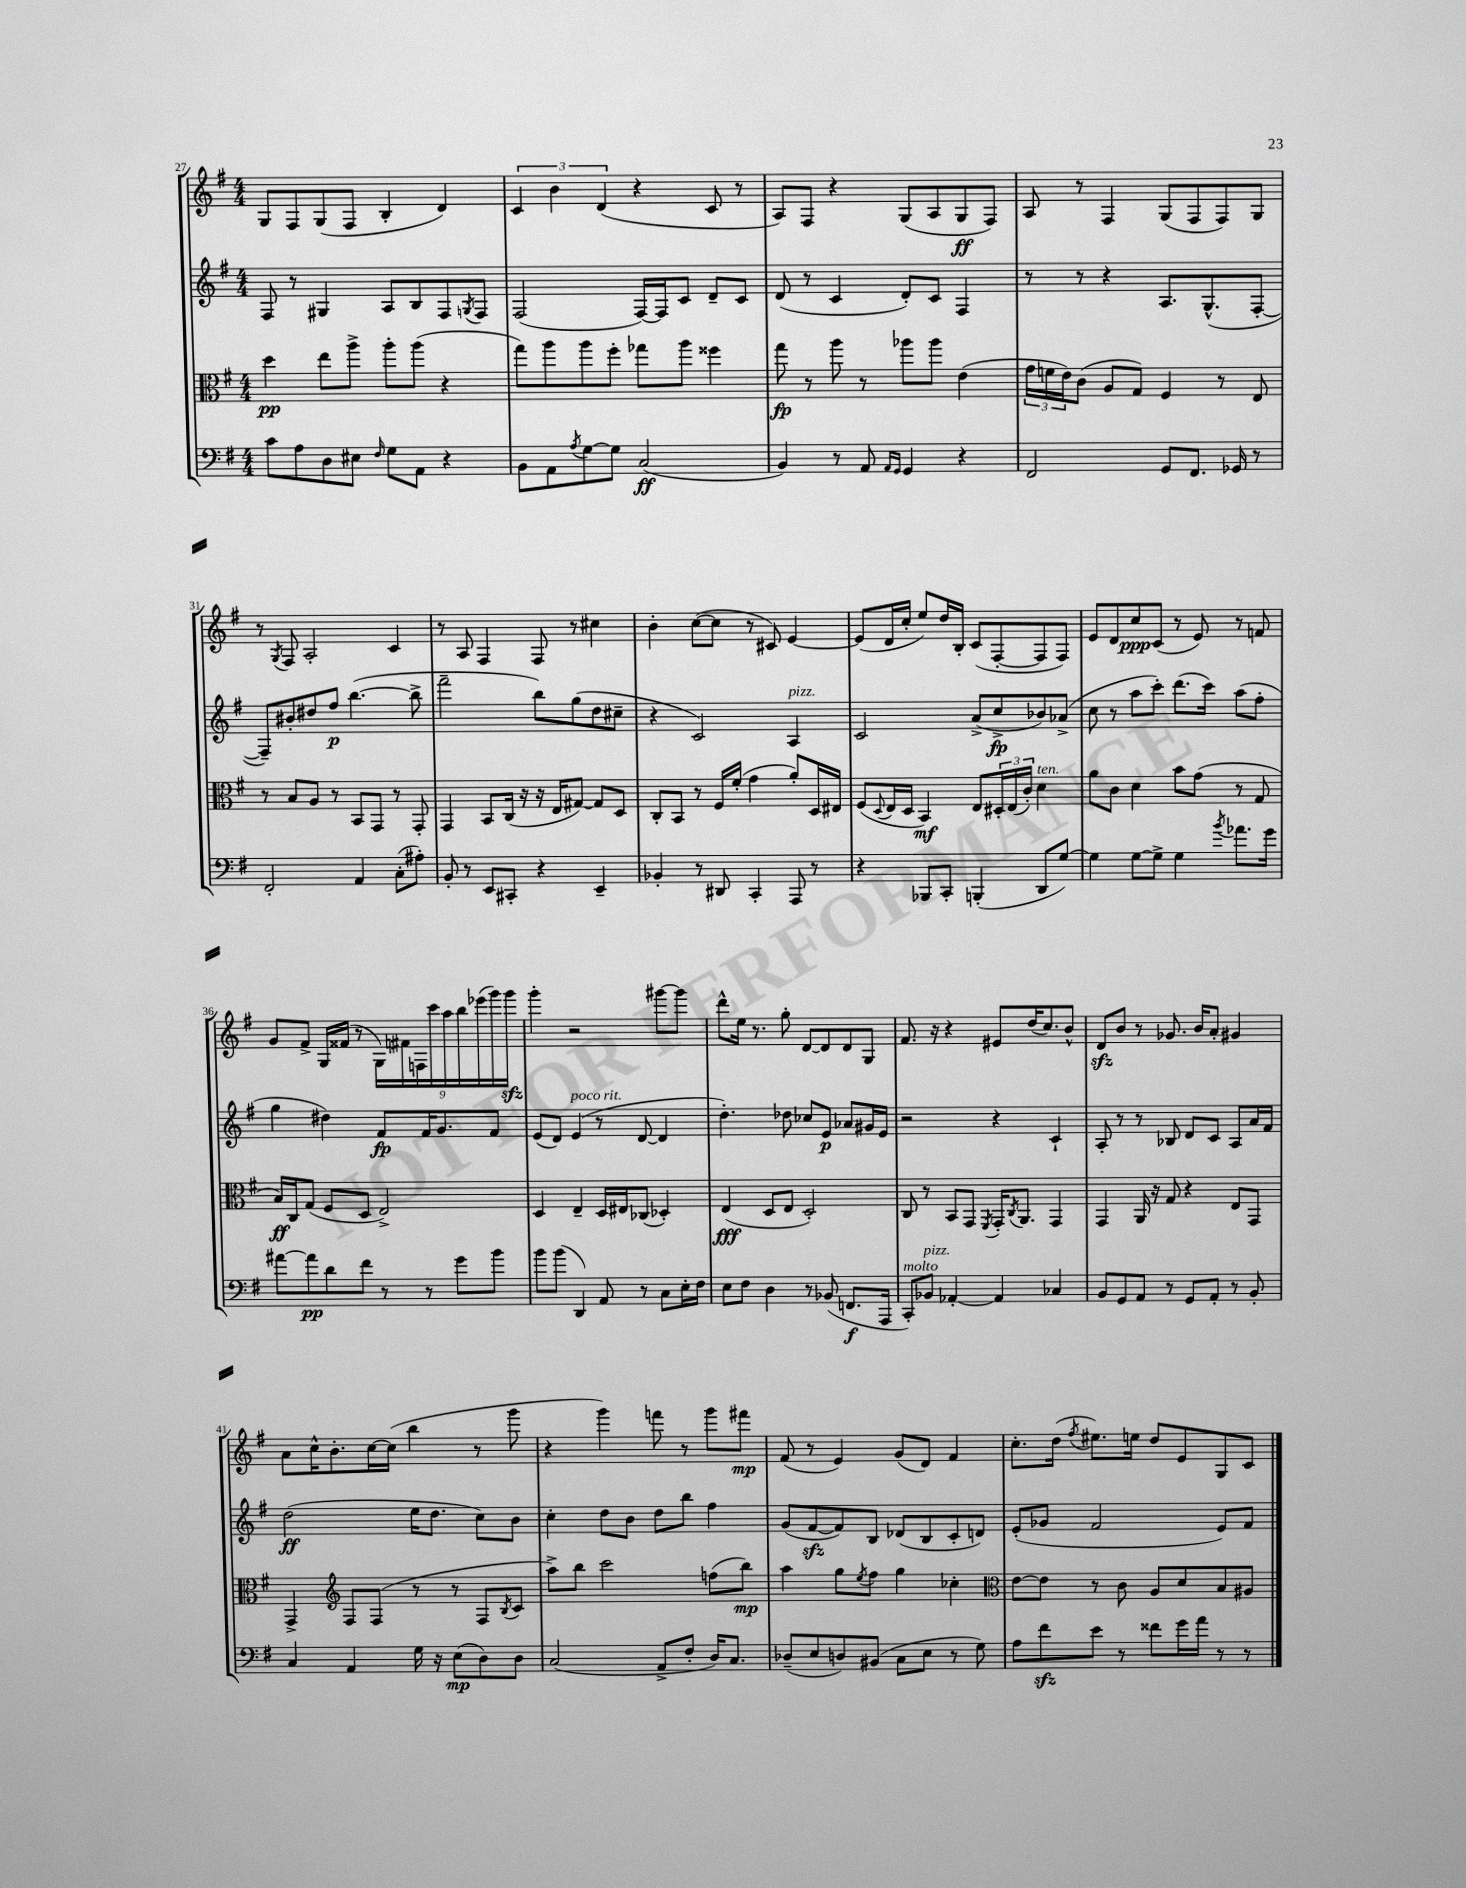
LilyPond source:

<<
\new StaffGroup <<
\new Staff = "s0" {
    \clef treble \key g \major \numericTimeSignature \time 4/4
    g8 fis8 g8( fis8 b4-. d'4) |
    \tuplet 3/2 { c'4 b'4 d'4( } r4 c'8 r8 |
    a8) fis8 r4 g8( a8 g8\ff fis8) |
    a8 r8 fis4 g8( fis8 fis8) g8 |
    r8 \acciaccatura { g8 } fis8 a2-. c'4 |
    r8 a8 fis4 fis8 r8 cis''4 |
    b'4-. c''8~( c''8 r8 cis'8) e'4~ |
    e'8( d'16 c''16-. e''8) d''16 b16-. c'8( fis8~-. fis8 fis8) |
    e'8 d'8 c''8\ppp c'8( r8 e'8) r8 f'8 |
    g'8 fis'8-> g16 fisis'16( r8 \tuplet 9/8 { g16) fis'16 f16 c'''16 a''16 b''16 ees'''16( g'''16) g'''16\sfz } |
    g'''4-. r2 gis'''8~ gis'''8 |
    d'''8-^ e''16 r8. g''8-. d'8~ d'8 d'8 g8 |
    fis'8. r16 r4 eis'8 d''16( c''8.) b'8-^ |
    d'8\sfz b'8 r8 ges'8. b'16 a'8-. gis'4 |
    a'8 c''16-^ b'8.-. c''16~ c''16( b''4 r8 g'''8 |
    r4 g'''4) f'''8 r8 g'''8 fis'''8\mp |
    fis'8( r8 e'4) g'8( d'8) fis'4 |
    c''8.-. d''16( \acciaccatura { fis''8 } eis''8.) e''16 d''8 e'8 g8 c'8 \bar "|." |
}
\new Staff = "s1" {
    \clef treble \key g \major \numericTimeSignature \time 4/4
    fis8 r8 gis4 a8 b8 fis8 \acciaccatura { g8 } fis8 |
    fis2( fis16~) fis16 c'8 d'8-- c'8 |
    d'8( r8 c'4 d'8-.) c'8 fis4 |
    r8 r8 r4 a8. g8.-^( fis8~-. |
    fis8--) bis'8-. dis''8 fis''8\p b''4.~( b''8-> |
    fis'''2-- b''8) g''8( d''8 cis''8-- |
    r4 c'2) a4^\markup { \italic "pizz." } |
    c'2 a'8->( c''8->\fp bes'8) aes'8->( |
    c''8 r8 a''8 c'''8-.) d'''8.( c'''16) a''8( fis''8-. |
    g''4 dis''4) fis'8\fp fis'16 g'8. fis'8 |
    e'8( d'8) e'4^\markup { \italic "poco rit." }( r8 d'8~ d'4 |
    d''4.-.) des''8 ces''8 e'8\p aes'8 gis'16 e'16 |
    r2 r4 c'4-! |
    a8-. r8 r8 bes8 d'8 c'8 a8 a'16 fis'16 |
    d''2\ff( e''16 d''8. c''8) b'8 |
    c''4-. d''8 b'8 d''8 b''8 fis''4 |
    g'8( fis'8~\sfz fis'8) b8 des'8( b8 c'8-. d'8) |
    e'8-.( ges'8 fis'2 e'8) fis'8 \bar "|." |
}
\new Staff = "s2" {
    \clef alto \key g \major \numericTimeSignature \time 4/4
    d''4\pp e''8 a''8-> a''8-. a''8( r4 |
    g''8) a''8 a''8 fis''8-. ges''8 a''8 fisis''4 |
    g''8\fp r8 a''8 r8 aes''8 aes''8 e'4( |
    \tuplet 3/2 { g'16 f'16 e'16) } c'8( a8 g8) fis4 r8 e8 |
    r8 b8 a8 r8 b,8 g,8 r8 g,8-. |
    g,4 b,8 c16( r16 r16 e16 gis8~) gis8 d8 |
    c8-. b,8 r8 fis16 fis'16-.( g'4 a'8-.) d16 eis16 |
    fis8( \appoggiatura { d8 } e16 d16 b,4\mf) e8 \tuplet 3/2 { dis16-. e16( c'16-.) } d'4^\markup { \italic "ten." } |
    a'8 c'8 d'4 b'8 g'8( r8 g8 |
    b16\ff) c16 g8( fis8 d8 e2->) |
    d4 e4-- d16 eis16 ces8( des4-.) |
    e4\fff( d8 e8 d2-.) |
    c8 r8 b,8 g,8 \acciaccatura { fis,8 } g,16-. \acciaccatura { c8 } a,8. g,4 |
    g,4 a,16 r16 g8 r4 e8 g,8 |
    g,4-> \clef treble fis8 fis8( r8 r8 fis8 \acciaccatura { b8 } c'8 |
    a''8->) b''8 c'''2 f''8( b''8\mp) |
    a''4 g''8 \acciaccatura { e''8 } fis''8 g''4 ces''4-. |
    \clef alto e'8~ e'8 r8 c'8 a8 d'8 b8 ais8 \bar "|." |
}
\new Staff = "s3" {
    \clef bass \key g \major \numericTimeSignature \time 4/4
    c'8 a8 d8 eis8 \grace { fis16 } g8 a,8 r4 |
    b,8 a,8 \acciaccatura { a8 } g8~ g8 c2\ff( |
    b,4) r8 a,8 \grace { a,16 g,16 } g,4 r4 |
    fis,2 g,8 fis,8. ges,16 r8 |
    fis,2-. a,4 c8-.( ais8-.) |
    b,8-. r8 e,8 cis,8-. r4 e,4-- |
    bes,4-. r8 dis,8 c,4-. a,,8 r8 |
    r4 bes,,8 c,8-. b,,4-.( d,8 g8~) |
    g4 g8~ g8-> g4 \acciaccatura { b'8 } aes'8. g'16 |
    ais'8~ ais'8\pp d'8 fis'8 r8 r8 g'8 b'8 |
    b'8 b'8( d,4) a,8 r8 c8 e16-. fis16 |
    e8 fis8 d4 r8 bes,8( f,8.\f a,,16 |
    c,8-.^\markup { \italic "molto" }) bes,8^\markup { \italic "pizz." } aes,4~-. aes,4 ces4 |
    b,8 g,8 a,8 r8 g,8 a,8-. r8 b,8-. |
    c4 a,4 g16 r16 e8\mp( d8) d8 |
    c2( a,8-> fis8-. d16) c8. |
    des8--( e8 d8) bis,8( c8 e8 r8 g8) |
    a8 fis'8\sfz e'8 r8 fisis'8 g'16 a'16 r8 r8 \bar "|." |
}
>>
>>
\layout { \context { \Score currentBarNumber = #27 } }
